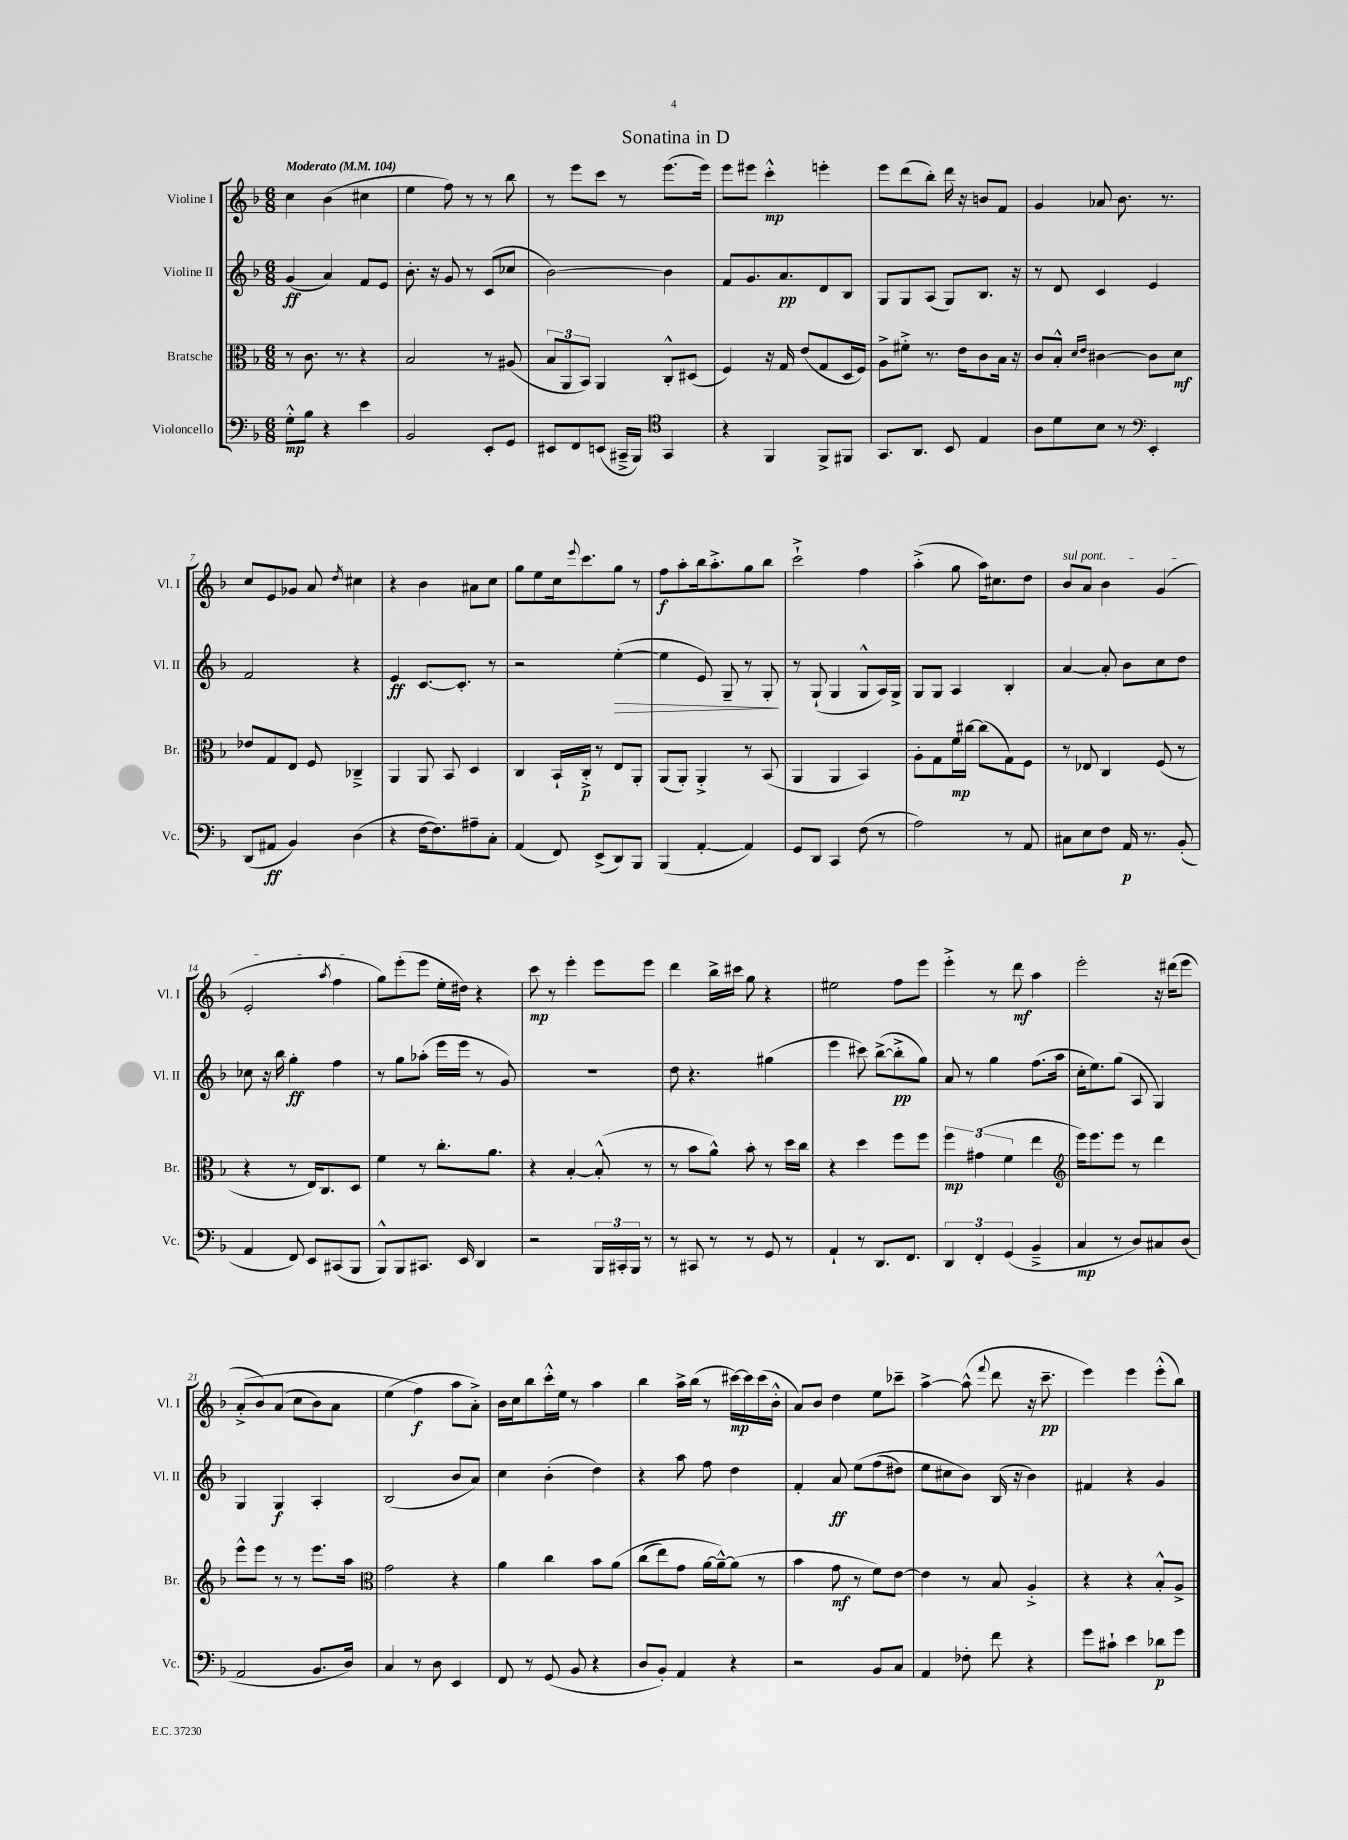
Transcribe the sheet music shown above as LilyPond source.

\header { title = "Sonatina in D" }
<<
\new StaffGroup <<
\new Staff = "s0" \with { instrumentName = "Violine I" shortInstrumentName = "Vl. I" } {
    \clef treble \key f \major \numericTimeSignature \time 6/8 \tempo "Moderato" 4 = 104
    c''4 bes'4( cis''4 |
    e''4 f''8) r8 r8 bes''8 |
    r8 e'''8 c'''8 r8 e'''8.( e'''16) |
    e'''8 eis'''8 c'''4-.-^\mp e'''4-. |
    e'''8 d'''8( bes''8-.) d'''16 r16 b'8 f'8 |
    g'4 aes'8 bes'8. r8. |
    c''8 e'8 ges'8 a'8 \acciaccatura { d''8 } cis''4 |
    r4 bes'4 ais'8 c''8 |
    g''8 e''8 c''16 \appoggiatura { e'''8 } c'''8. g''8 r8 |
    f''8\f a''8-. bes''16 a''8.-.-> g''8 bes''8 |
    c'''2-!-> f''4 |
    a''4-.->( g''8 a''16) cis''8. d''8 |
    \once \override TextSpanner.bound-details.left.text = \markup { \italic "sul pont." } bes'8\startTextSpan a'8 bes'4 g'4( |
    e'2-. \acciaccatura { a''8 } f''4\stopTextSpan |
    g''8) e'''8-.( e'''8 e''16-. dis''16) r4 |
    c'''8\mp r8 e'''4-. e'''8 e'''8 |
    d'''4 bes''16-> cis'''16 g''8 r4 |
    eis''2 f''8 e'''8 |
    e'''4-.-> r8 d'''8\mf a''4 |
    e'''2-. r16 dis'''16( e'''8 |
    a'8-.->\( bes'8) a'8( c''8 bes'8) a'8 |
    e''4( f''4\f\) a''8 a'8-.->) |
    bes'16 c''16 bes''8 c'''16-.-^ e''16 r8 a''4 |
    bes''4 a''16-> bes''16( r8 cis'''16~\mp) cis'''16 cis'''16( bes'16-.-^ |
    a'8) bes'8 d''4 e''8 ces'''8-- |
    a''4~-> a''8-^( \appoggiatura { f'''8 } d'''8 r16 c'''8.--\pp |
    e'''4) e'''4 e'''8-.-^( bes''8) \bar "|." |
}
\new Staff = "s1" \with { instrumentName = "Violine II" shortInstrumentName = "Vl. II" } {
    \clef treble \key f \major \numericTimeSignature \time 6/8
    g'4\ff( a'4) f'8 e'8 |
    bes'8.-. r16 g'8 r8 c'8( ces''8 |
    bes'2~) bes'4 |
    f'8 g'8. a'8.\pp d'8 bes8 |
    g8 g8 a8( g8) bes8. r16 |
    r8 d'8 c'4 e'4 |
    f'2 r4 |
    e'4\ff c'8.~ c'8.-. r8 |
    r2 e''4~-.\>( |
    e''4 e'8) g8-- r8 g8-.\! |
    r8 g8-!( g4 g8-^ a16) g16-> |
    g8 g8 a4 bes4-. |
    a'4~ a'8-. bes'8 c''8 d''8 |
    ces''8 r16 bes''16 g''4-.\ff f''4 |
    r8 g''8 aes''8-.( e'''16 e'''16 r8 g'8) |
    R2. |
    d''8 r4. gis''4( |
    e'''4 cis'''8) bes''8~->( bes''8-.->\pp g''8) |
    a'8 r8 g''4 f''8.( a''16 |
    c''16-. e''8.) g''8( a8 g4) |
    g4 g4\f a4-. |
    bes2( bes'8 a'8) |
    c''4 bes'4-.( d''4) |
    r4 a''8 f''8 d''4 |
    f'4-. a'8\ff e''8\( f''8( dis''8) |
    e''8 cis''8 bes'8\) bes16( r16 bes'4) |
    fis'4 r4 g'4 \bar "|." |
}
\new Staff = "s2" \with { instrumentName = "Bratsche" shortInstrumentName = "Br." } {
    \clef alto \key f \major \numericTimeSignature \time 6/8
    r8 c'8. r8. r4 |
    bes2 r8 ais8( |
    \tuplet 3/2 { bes8 a,8 bes,8) } a,4 c8-.-^ dis8( |
    f4) r16 g16 e'8( g8 d16 f16) |
    a8-> fis'8-.-> r8. e'16 c'8 bes16 r16 |
    c'8 bes8-.-^ \grace { d'16 e'16 } cis'4~ cis'8 d'8\mf |
    ees'8 g8 e8 f8 ces4---> |
    a,4 a,8 bes,8 d4 |
    c4 bes,16-! c16-.->\p r8 e8 a,8-. |
    a,8( a,8-.) a,4-.-> r8 bes,8( |
    a,4 a,4 bes,4) |
    a8-. g8 f'16\mp cis''16~ cis''8( g8) f8 |
    r8 ees8 c4 f8( r8 |
    r4 r8 e16) c8. d8 |
    f'4 r8 c''8.-. a'8. |
    r4 bes4~-. bes8-.-^( r8 |
    r8 bes'8 a'8-^) bes'8-. r8 d''16 c''16 |
    r4 d''4 f''8 f''8 |
    \tuplet 3/2 { f''4\mp gis'4( f'4 } e''4 |
    \clef treble e'''16) e'''8. e'''8 r8 d'''4 |
    e'''8-^ e'''8 r8 r8 e'''8. a''16 |
    \clef alto g'2 r4 |
    a'4 c''4 bes'8 a'8\( |
    c''8( e''8) g'8 a'16~ a'16~---^\) a'8( r8 |
    bes'4 g'8\mf r8 f'8) e'8~ |
    e'4 r8 bes8 a4-.-> |
    r4 r4 bes8-.-^ a8-> \bar "|." |
}
\new Staff = "s3" \with { instrumentName = "Violoncello" shortInstrumentName = "Vc." } {
    \clef bass \key f \major \numericTimeSignature \time 6/8
    g8-.-^\mp bes8 r4 e'4 |
    bes,2 e,8-. g,8 |
    eis,8 f,8 e,8( cis,16---> bes,,16) \clef tenor g,4 |
    r4 f,4 f,8-> fis,8 |
    g,8. a,8. bes,8 e4 |
    a8 d'8 bes8 r8 \clef bass e,4-. |
    d,8( ais,8\ff bes,4) d4( |
    r4 f16~ f8.) ais8-- c8-. |
    a,4( f,8) e,8->( d,8) bes,,8 |
    bes,,4( a,4~-. a,4) |
    g,8 d,8 c,4 f8( r8 |
    a2) r8 a,8 |
    cis8 e8 f8 a,16\p r8. bes,8-.( |
    a,4 f,8) e,8 cis,8( bes,,8 |
    bes,,8-^) bes,,8 cis,8. e,16 d,4 |
    r2 \tuplet 3/2 { bes,,16 cis,16-. bes,,16 } r8 |
    r8 cis,8 r8 r8 g,8 r8 |
    a,4-! r8 d,8. f,8. |
    \tuplet 3/2 { d,4 f,4-. g,4( } bes,4---> |
    c4\mp r8 d8) cis8 d8( |
    a,2 bes,8. d16) |
    c4 r8 d8 e,4 |
    f,8 r8 g,8( bes,8 r4 |
    d8 bes,8-.) a,4 r4 |
    r2 bes,8 c8 |
    a,4 fes8-. f'8 r4 |
    g'8 cis'8-! e'4 des'8\p g'8 \bar "|." |
}
>>
>>
